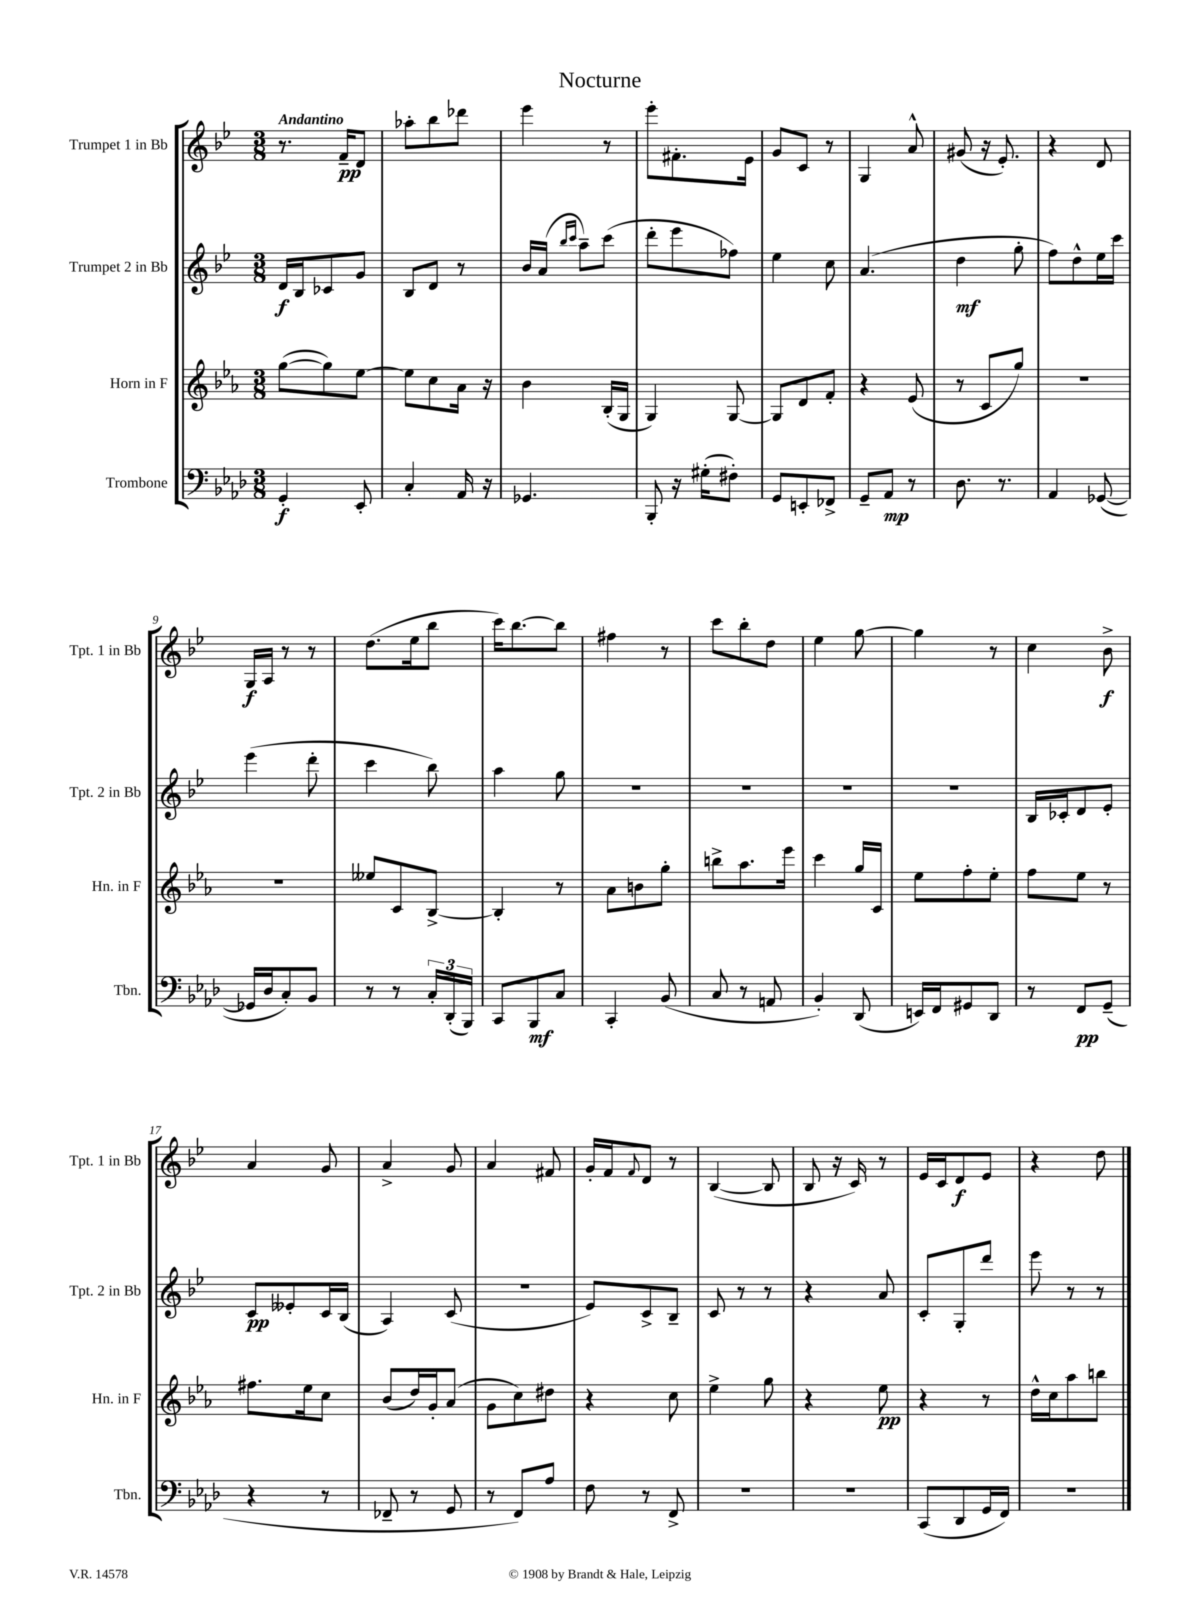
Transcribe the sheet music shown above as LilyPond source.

\header { title = "Nocturne" }
<<
\new StaffGroup <<
\new Staff = "s0" \with { instrumentName = "Trumpet 1 in Bb" shortInstrumentName = "Tpt. 1 in Bb" } {
    \clef treble \key bes \major \numericTimeSignature \time 3/8 \tempo "Andantino"
    r8. f'16--\pp d'8 |
    aes''8-. bes''8 des'''8 |
    ees'''4 r8 |
    ees'''8-. fis'8.-. ees'16 |
    g'8 c'8 r8 |
    g4 a'8-^ |
    gis'8( r16 ees'8.-.) |
    r4 d'8 |
    g16\f a16 r8 r8 |
    d''8.( ees''16 bes''8 |
    c'''16) bes''8.~ bes''8 |
    fis''4 r8 |
    c'''8 bes''8-. d''8 |
    ees''4 g''8~ |
    g''4 r8 |
    c''4 bes'8->\f |
    a'4 g'8 |
    a'4-> g'8 |
    a'4 fis'8 |
    g'16-. f'16 \appoggiatura { f'8 } d'8 r8 |
    bes4~( bes8 |
    bes8 r16 c'16) r8 |
    ees'16 c'16 d'8\f ees'8 |
    r4 d''8 \bar "|." |
}
\new Staff = "s1" \with { instrumentName = "Trumpet 2 in Bb" shortInstrumentName = "Tpt. 2 in Bb" } {
    \clef treble \key bes \major \numericTimeSignature \time 3/8
    d'16\f bes16 ces'8 g'8 |
    bes8 d'8 r8 |
    bes'16 a'16( \grace { bes''16 c'''16 } a''8--) c'''8( |
    d'''8-. ees'''8 fes''8) |
    ees''4 c''8 |
    a'4.( |
    d''4\mf g''8-. |
    f''8) d''8-^ ees''16 c'''16 |
    ees'''4( d'''8-. |
    c'''4 bes''8) |
    a''4 g''8 |
    R4. |
    R4. |
    R4. |
    R4. |
    bes16 ces'16-. d'8 ees'8-. |
    c'8\pp eeses'8-. c'16 bes16( |
    a4) c'8( |
    R4. |
    ees'8) c'8-> bes8-- |
    c'8 r8 r8 |
    r4 a'8 |
    c'8-. g8-. d'''8 |
    ees'''8 r8 r8 \bar "|." |
}
\new Staff = "s2" \with { instrumentName = "Horn in F" shortInstrumentName = "Hn. in F" } {
    \clef treble \key ees \major \numericTimeSignature \time 3/8
    g''8~( g''8) ees''8~ |
    ees''8 c''8 aes'16 r16 |
    bes'4 bes16-.( g16 |
    g4) g8~ |
    g8 d'8 f'8-. |
    r4 ees'8( |
    r8 c'8 g''8) |
    R4. |
    r4. |
    eeses''8 c'8 bes8~-> |
    bes4-. r8 |
    aes'8 b'8 g''8-. |
    b''8-> aes''8. ees'''16 |
    c'''4 g''16 c'16 |
    ees''8 f''8-. ees''8-. |
    f''8 ees''8 r8 |
    fis''8. ees''16 c''8 |
    bes'8( d''16) g'16-. aes'8( |
    g'8 c''8) dis''8 |
    r4 c''8 |
    ees''4-> g''8 |
    r4 ees''8\pp |
    r4 r8 |
    d''16-^ c''16 aes''8 b''8 \bar "|." |
}
\new Staff = "s3" \with { instrumentName = "Trombone" shortInstrumentName = "Tbn." } {
    \clef bass \key aes \major \numericTimeSignature \time 3/8
    g,4-.\f ees,8-. |
    c4-. aes,16 r16 |
    ges,4. |
    bes,,8-. r16 gis16-.( fis8-.) |
    g,8 e,8-. fes,8-> |
    g,8-- aes,8\mp r8 |
    des8. r8. |
    aes,4 ges,8~( |
    ges,16 des16 c8-.) bes,8 |
    r8 r8 \tuplet 3/2 { c16-. des,16-.( bes,,16) } |
    c,8 bes,,8\mf c8 |
    c,4-. bes,8( |
    c8 r8 a,8 |
    bes,4-.) des,8( |
    e,16) f,16 gis,8 des,8 |
    r8 f,8\pp g,8--( |
    r4 r8 |
    fes,8-- r8 g,8 |
    r8 f,8) aes8 |
    f8 r8 f,8-> |
    R4. |
    R4. |
    c,8( des,8 g,16 f,16) |
    R4. \bar "|." |
}
>>
>>
